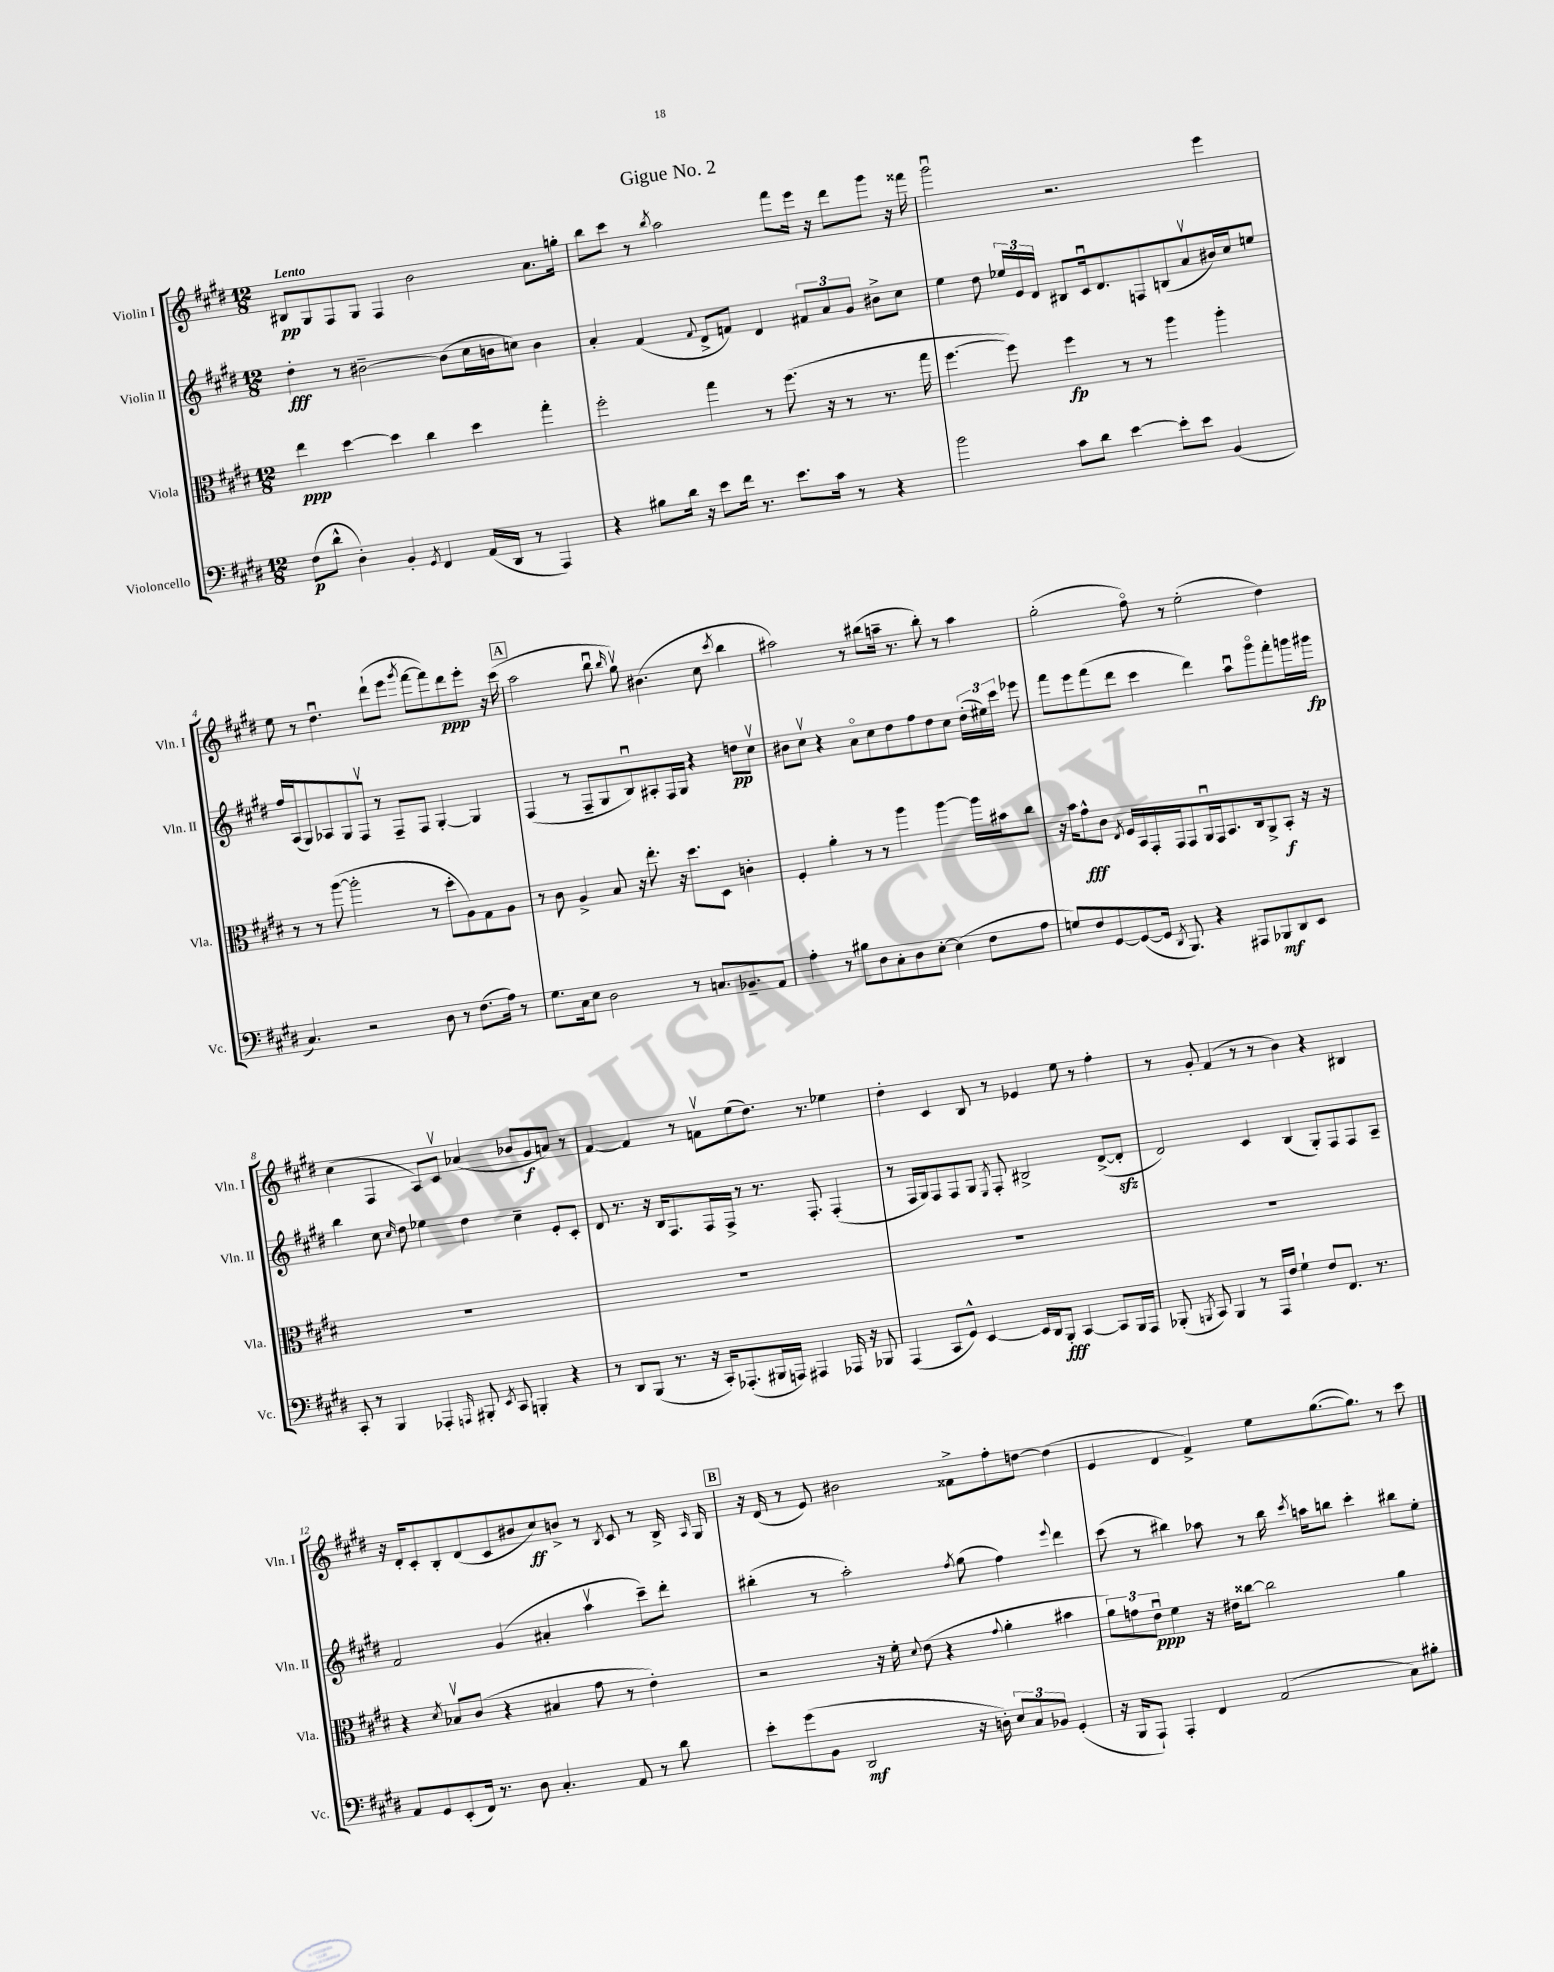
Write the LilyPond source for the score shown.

\header { title = "Gigue No. 2" }
<<
\new StaffGroup <<
\new Staff = "s0" \with { instrumentName = "Violin I" shortInstrumentName = "Vln. I" } {
    \clef treble \key e \major \numericTimeSignature \time 12/8 \tempo "Lento"
    \autoBeamOff bis8[\pp gis8 fis8 gis8] fis4 b'2 a'8.[ g''16]-. |
    b''8[ cis'''8] r8 \acciaccatura { b''8 } a''2 fis'''8[ e'''16] r16 dis'''8[ gis'''8] r16 fisis'''16 |
    gis'''2\downbow r2. e'''4 |
    e''8 r8 dis''4.\downbow dis'''8[-!( e'''8] \acciaccatura { gis'''8 } fis'''8[~ fis'''8) dis'''8\ppp e'''8]-. r16 cis'''16( |
    \mark \markup { \box "A" } a''2 b''8\downbow \grace { b''16 } gis''8\upbow) bis'4.( cis''8 \acciaccatura { cis'''8 } b''4 |
    ais''2) r8 bis''8[( a''16]-- r8. bis''8-.) r8 a''4 |
    gis''2-.( fis''8\flageolet) r8 e''2-.( dis''4) |
    cis''4( fis4 a8[) cis'8]\upbow aes'4( bes'8[ gis'8\f a'8]) r8 |
    fis'4~ fis'4 r8 f'8[\upbow e''8( dis''8.]) r8. ees''4 |
    dis''4-. cis'4 b8 r8 ees'4 e''8 r8 fis''4-. |
    r8 gis'8-. fis'4( r8 r8 b'4) r4 bis4 |
    r16 dis'16[-. cis'8-. b8-. dis'8( cis'8 bis'8 cis''8\ff) b'8]-> r8 \acciaccatura { b8 } cis'8 r8 b16-> \grace { a16 } gis16 |
    \mark \markup { \box "B" } r16 dis'16( r8 e'8) bis'2 fisis'8[-> fis''8-. d''8]~ d''4( |
    e'4 dis'4 fis'4->) e''8[ gis''8.~( gis''8.]) r8 cis'''8 \bar "|." |
}
\new Staff = "s1" \with { instrumentName = "Violin II" shortInstrumentName = "Vln. II" } {
    \clef treble \key e \major \numericTimeSignature \time 12/8
    \autoBeamOff dis''4-.\fff r8 bis'2~-- bis'8[( cis''16 b'16 c''8]) b'4 |
    a'4-. fis'4( \appoggiatura { fis'8 } dis'8[-> f'8]) dis'4 \tuplet 3/2 { fis'8[ a'8 gis'8] } bis'8[-> cis''8] |
    e''4 dis''8 \tuplet 3/2 { ees''16[ e'16 dis'16] } bis8[ cis'16\downbow dis'8. f8 b8( a'8\upbow bis'16) cis''16 e''8] |
    fis''16[ a16( gis8) aes8 gis8 fis8]\upbow r8 fis8[-- fis8] gis4~-. gis4 |
    \mark \markup { \box "A" } fis4( r8 fis8[-- gis8 b8\downbow) ais8-. fis16 gis16] r4 d''8[\pp cis''8]\upbow |
    bis'8[ cis''8]\upbow r4 a'8[\flageolet cis''8 dis''8 fis''8 dis''8 cis''8] \tuplet 3/2 { dis''16[-.( eis''16) cis'''16] } ees'''8 |
    fis'''8[ e'''8 fis'''8( dis'''8] cis'''4 dis'''4) a''8[\downbow gis'''8\flageolet fis'''8-. g'''16 gis'''16]\fp |
    b''4 cis''8 \grace { cis''16 } dis''8 ees''4 dis''4 cis''4-- e'8[-. cis'8]-. |
    dis'8 r8. r16 b16[ fis8. fis16 fis16]-> r8 r8. fis8.-. fis4-.( |
    r8 fis16[ gis16) fis8 fis8 gis8] \acciaccatura { e8 } fis8-. bis2-> dis'8[~->( dis'8]-.\sfz |
    dis'2) cis'4 b4( gis8[-.) fis8 fis8 a8]-- |
    fis'2 gis'4( ais'4-. a''4\upbow cis'''8[--) dis'''8]-. |
    \mark \markup { \box "B" } bis''4-.( r8 a''2-.) \acciaccatura { fis''8 } gis''8( fis''4) \appoggiatura { e'''8 } dis'''4 |
    cis'''8( r8 bis''4) aes''8 r8 bis''16 \acciaccatura { cis'''8 } a''16[ b''8] cis'''4-. bis''8[ e''8]-. \bar "|." |
}
\new Staff = "s2" \with { instrumentName = "Viola" shortInstrumentName = "Vla." } {
    \clef alto \key e \major \numericTimeSignature \time 12/8
    \autoBeamOff e''4\ppp dis''4~ dis''4 cis''4 dis''4 gis''4-. |
    fis''2-. gis''4 r8 fis''8.( r16 r8 r8. gis''16 |
    fis''4.~ fis''8) fis''4\fp r8 r8 a''4 a''4-. |
    r8 r8 a''8~( a''2-. r8 dis''8[-. a8) gis8 a8] |
    \mark \markup { \box "A" } r8 cis'8 a4-> b8 r16 e''8.-. r16 dis''8.[ dis8] c'4-. |
    fis4-. a'4-. r8 r8 a''4 a''4~ a''16[ bis'16 cis''8] |
    r16 b'16[ gis'8-^\fff cis'8] \acciaccatura { e8 } fis16[ b,16 gis,16-. gis,16 gis,8 a,16\downbow gis,16 b,8. cis16 a,8-> b,8]-.\f r16 r16 |
    R1. |
    R1. |
    R1. |
    R1. |
    r4 \acciaccatura { dis'8 } bes8[\upbow cis'8]( r4 bis4 gis'8 r8 e'4-.) |
    \mark \markup { \box "B" } r2 r16 fis'16-. \appoggiatura { dis'8 } e'8( r4 \appoggiatura { gis'8 } a'4-. bis'4 |
    \tuplet 3/2 { a'8[) g'8 e'8]\downbow\ppp } fis'4 r16 eis'16[ cisis''8]~ cisis''2 a'4 \bar "|." |
}
\new Staff = "s3" \with { instrumentName = "Violoncello" shortInstrumentName = "Vc." } {
    \clef bass \key e \major \numericTimeSignature \time 12/8
    \autoBeamOff fis8[\p( dis'8]-^ dis4-.) b,4-. \acciaccatura { gis,8 } fis,4 a,16[( dis,16] r8 a,,4) |
    r4 bis8[ dis'16] r16 e'8[ fis'16] r8. e'8.[ cis'16] r8 r4 |
    b'2 cis'8[ dis'8] e'4~ e'8[-. e'8] b,4( |
    cis4.) r2 dis8 r8 fis8.[( a16]) r8 |
    \mark \markup { \box "A" } gis8.[ cis16 e8] dis2 r8 c8.[ bes,8.-- a,8] |
    a4-. r8 bis8[ dis8 cis8-. dis8 e8]~-. e4( fis8[ a8] |
    g8[) fis8 gis,8~ gis,8~( gis,16] \acciaccatura { dis,8 } b,,8.) r4 ais,,8[ bes,,8\mf dis,8 e,8] |
    cis,8-. r8 b,,4 aes,,4-. \grace { a,,16 } bis,,8-. \acciaccatura { e,8 } cis,8 b,,4-. r4 |
    r8 dis,8[ b,,8]( r8. r16 cis,16[-.) aes,,8.-.( bis,,16 a,,16]) ais,,4 aes,,16 r16 bes,,8 |
    a,,4( cis,8[ gis,8]-^) e,4~ e,16[ dis,16 b,,8]-.\fff cis,4~ cis,8[ b,,16 a,,16] |
    bes,,8-.( \acciaccatura { b,,8 } cis,8) b,,4 r8 a,,16[ fis16] gis4-! fis8[ fis,8.] r8. |
    a,8[ gis,8 e,8-.( fis,16]) r8. dis8 cis4.-. a,8 r8 dis'8 |
    \mark \markup { \box "B" } e'8[-. gis'8( b,8] dis,2\mf r16 d16-.) \tuplet 3/2 { e8[ cis8 bes,8] } gis,4-.( |
    r16 b,,16[ a,,8]-!) a,,4-. fis,4 a,2( cis8[) bis8]-. \bar "|." |
}
>>
>>
